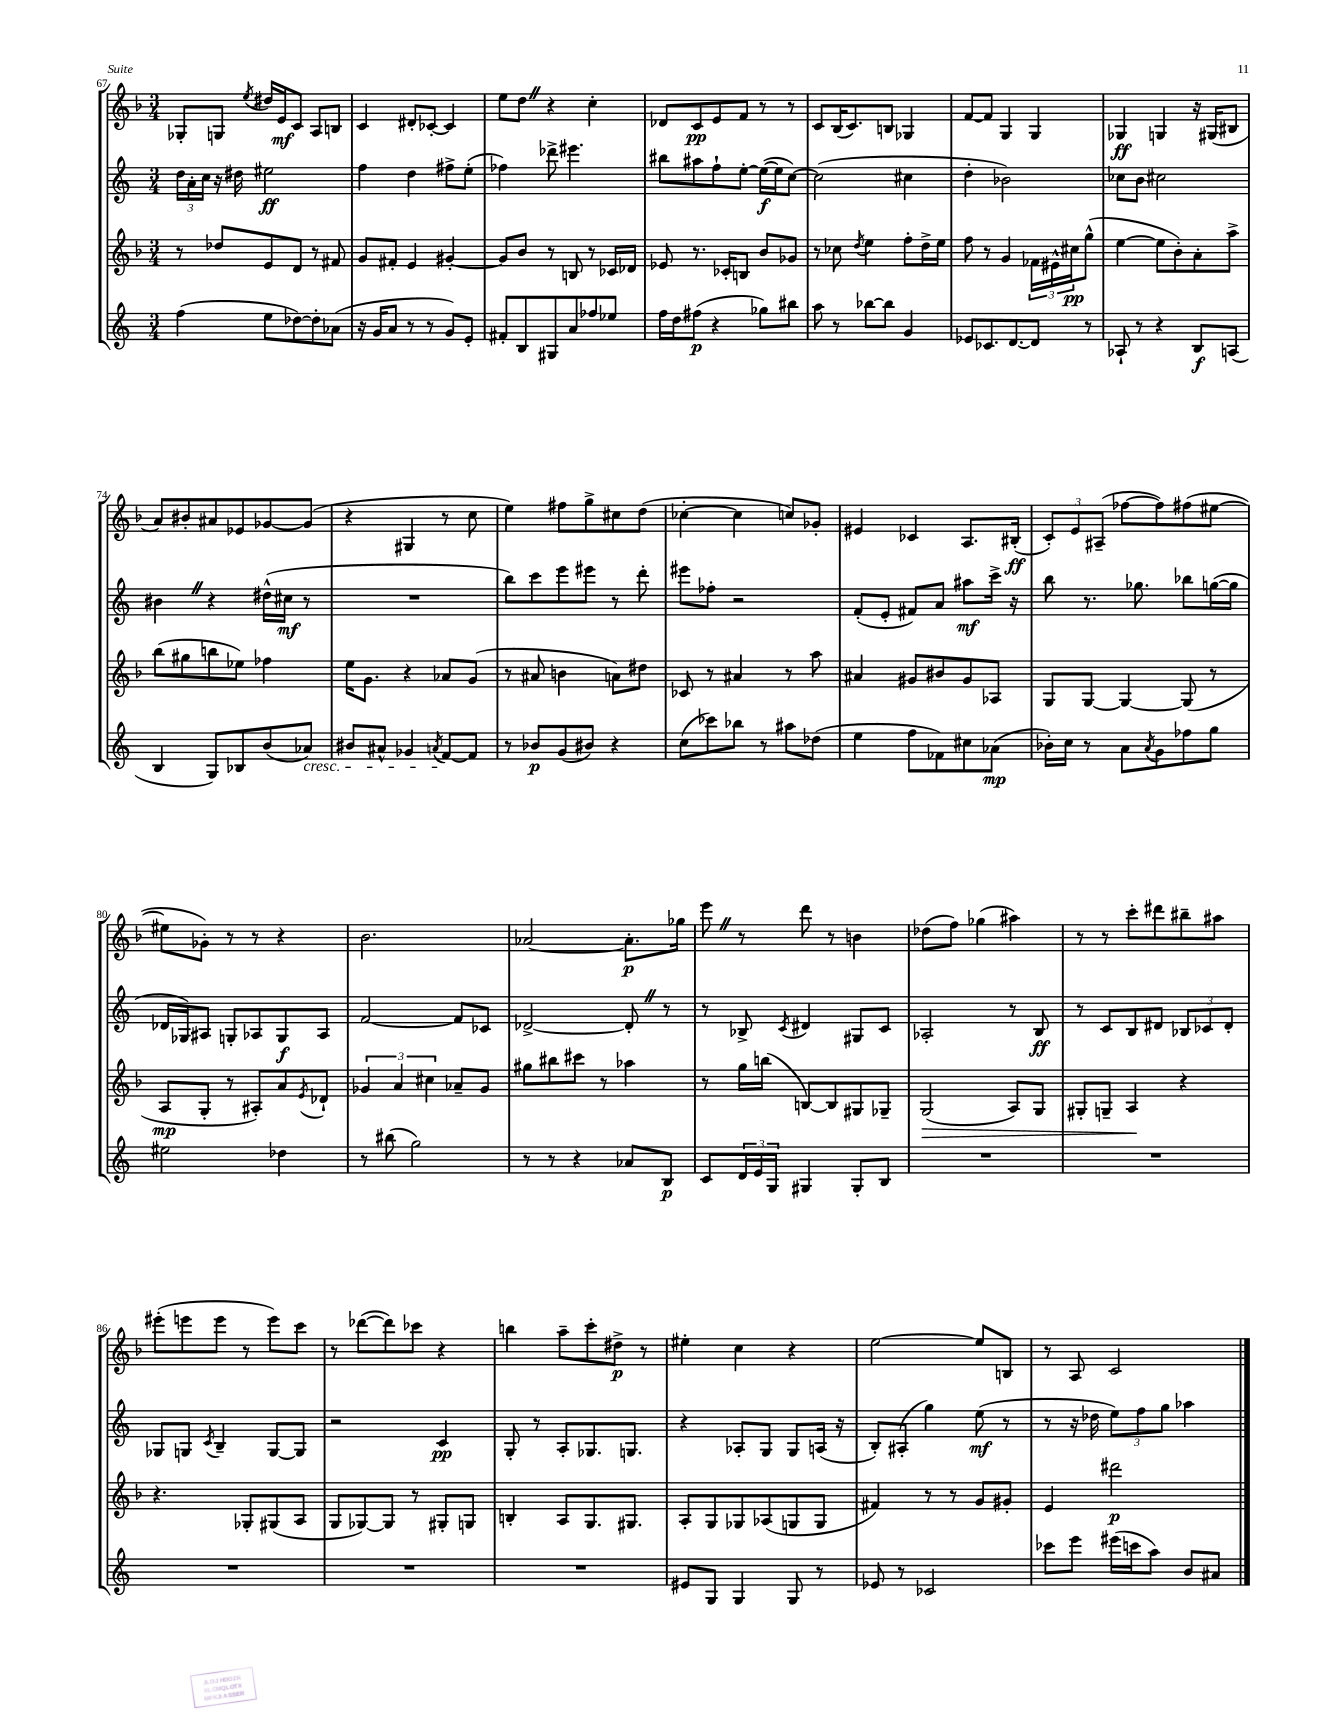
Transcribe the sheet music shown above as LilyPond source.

<<
\new StaffGroup <<
\new Staff = "s0" {
    \clef treble \key f \major \numericTimeSignature \time 3/4
    ges8-. g8 \acciaccatura { e''8 } dis''16 e'16\mf c'8 a8 b8 |
    c'4 dis'8-. ces'8~-. ces'4 |
    e''8 d''8 \once \override BreathingSign.text = \markup { \musicglyph "scripts.caesura.straight" } \breathe r4 c''4-. |
    des'8 c'8\pp e'8 f'8 r8 r8 |
    c'8 bes16( c'8.) b8 ges4 |
    f'8~ f'8 g4 g4 |
    ges4\ff g4 r16 gis16( bis8 |
    a'8) bis'8-. ais'8 ees'8 ges'8~ ges'8( |
    r4 gis4 r8 c''8 |
    e''4) fis''8 g''8-> cis''8 d''8( |
    ces''4~-. ces''4 c''8) ges'8-. |
    eis'4 ces'4 a8. bis16-.\ff( |
    \tuplet 3/2 { c'8-.) e'8 ais8--( } fes''8~ fes''8) fis''8( eis''8~ |
    eis''8 ges'8-.) r8 r8 r4 |
    bes'2. |
    aes'2~ aes'8.-.\p ges''16 |
    e'''8 \once \override BreathingSign.text = \markup { \musicglyph "scripts.caesura.straight" } \breathe r8 d'''8 r8 b'4 |
    des''8( f''8) ges''4( ais''4) |
    r8 r8 c'''8-. dis'''8 bis''8-- ais''8 |
    eis'''8-.( e'''8 e'''8 r8 e'''8) c'''8 |
    r8 des'''8~( des'''8) ces'''8 r4 |
    b''4 a''8-- c'''8-. dis''8->\p r8 |
    eis''4-. c''4 r4 |
    e''2~ e''8 b8 |
    r8 a8 c'2 \bar "|." |
}
\new Staff = "s1" {
    \clef treble \key c \major \numericTimeSignature \time 3/4
    \tuplet 3/2 { d''16 a'16-. c''16 } r16 dis''16 eis''2\ff |
    f''4 d''4 fis''8-> e''8-.( |
    fes''4) des'''8-> eis'''4. |
    bis''8 ais''8 f''8-! e''8~-. e''16~\f( e''16 c''8~) |
    c''2( cis''4 |
    d''4-. bes'2) |
    ces''8 b'8 cis''2 |
    bis'4 \once \override BreathingSign.text = \markup { \musicglyph "scripts.caesura.straight" } \breathe r4 dis''16-^( cis''16\mf r8 |
    R2. |
    b''8) c'''8 e'''8 eis'''8 r8 d'''8-. |
    eis'''8 fes''8-. r2 |
    f'8-.( e'8-. fis'8) a'8 ais''8\mf c'''16-> r16 |
    b''8 r8. ges''8. bes''8 g''16~( g''16 |
    des'16 ges16) ais8 g8-. aes8 g8\f aes8 |
    f'2~ f'8 ces'8 |
    des'2~-> des'8-. \once \override BreathingSign.text = \markup { \musicglyph "scripts.caesura.straight" } \breathe r8 |
    r8 bes8-> \acciaccatura { c'8 } dis'4 gis8 c'8 |
    aes2-. r8 b8\ff |
    r8 c'8 b8 dis'8 \tuplet 3/2 { bes8 ces'8 dis'8-. } |
    ges8 g8 \acciaccatura { c'8 } b4-- g8~ g8 |
    r2 c'4\pp |
    g8-. r8 a8-. ges8. g8. |
    r4 aes8-. g8 g8 a16( r16 |
    b8-.) ais8-.( g''4) e''8\mf( r8 |
    r8 r16 des''16 \tuplet 3/2 { e''8) f''8 g''8 } aes''4 \bar "|." |
}
\new Staff = "s2" {
    \clef treble \key f \major \numericTimeSignature \time 3/4
    r8 des''8 e'8 d'8 r8 fis'8 |
    g'8 fis'8-. e'4 gis'4~-. |
    gis'8 bes'8 r8 b8 r8 ces'16 des'16 |
    ees'8 r8. ces'16-. b8 bes'8 ges'8 |
    r8 ces''8 \acciaccatura { d''8 } e''4 f''8-. d''16-> e''16 |
    f''8 r8 g'4 \tuplet 3/2 { fes'16 eis'16-^ cis''16\pp } g''8-^( |
    e''4~ e''8 bes'8-.) a'8-. a''8-> |
    bes''8( gis''8 b''8 ees''8) fes''4 |
    e''16 g'8. r4 aes'8 g'8( |
    r8 ais'8 b'4 a'8) dis''8 |
    ces'8 r8 ais'4 r8 a''8 |
    ais'4 gis'8 bis'8 gis'8 aes8 |
    g8 g8~ g4~ g8( r8 |
    a8\mp g8-. r8 ais8-.) a'8 \acciaccatura { e'8 } des'8-! |
    \tuplet 3/2 { ges'4 a'4 cis''4 } aes'8-- ges'8 |
    gis''8 bis''8 cis'''8 r8 aes''4 |
    r8 g''16 b''16( b8~) b8 gis8 ges8-- |
    g2\>( a8) g8 |
    gis8-. g8-- a4\! r4 |
    r4. ges8-. gis8( a8 |
    g8 ges8~) ges8 r8 gis8-. g8 |
    b4-. a8 g8. gis8. |
    a8-. g8 ges8 aes8( g8 g8 |
    fis'4) r8 r8 g'8 gis'8-. |
    e'4 dis'''2\p \bar "|." |
}
\new Staff = "s3" {
    \clef treble \key c \major \numericTimeSignature \time 3/4
    f''4( e''8 des''8~) des''8-. aes'8( |
    r16 g'16 a'8 r8 r8 g'8) e'8-. |
    fis'8-. b8 gis8 a'8 fes''8 ees''8 |
    f''16 d''16 fis''8\p( r4 ges''8) bis''8 |
    a''8 r8 bes''8~ bes''8 g'4 |
    ees'8 ces'8. d'8.~ d'8 r8 |
    aes8-! r8 r4 b8\f a8( |
    b4 g8) bes8 b'8( aes'8\cresc) |
    bis'8 ais'8-^ ges'4 \acciaccatura { a'8 } f'8~\! f'8 |
    r8 bes'8\p g'8( bis'8) r4 |
    c''8( ces'''8) bes''8 r8 ais''8 des''8( |
    e''4 f''8 fes'8) cis''8 aes'8\mp( |
    bes'16-.) c''16 r8 a'8 \acciaccatura { a'8 } g'8 fes''8 g''8 |
    eis''2 des''4 |
    r8 bis''8( g''2) |
    r8 r8 r4 aes'8 b8\p |
    c'8 \tuplet 3/2 { d'16 e'16 g16 } gis4 gis8-. b8 |
    R2. |
    R2. |
    R2. |
    R2. |
    R2. |
    eis'8 g8 g4 g8 r8 |
    ees'8 r8 ces'2 |
    ces'''8 e'''8 eis'''16( c'''16 a''8) b'8 ais'8 \bar "|." |
}
>>
>>
\layout { \context { \Score currentBarNumber = #67 } }
